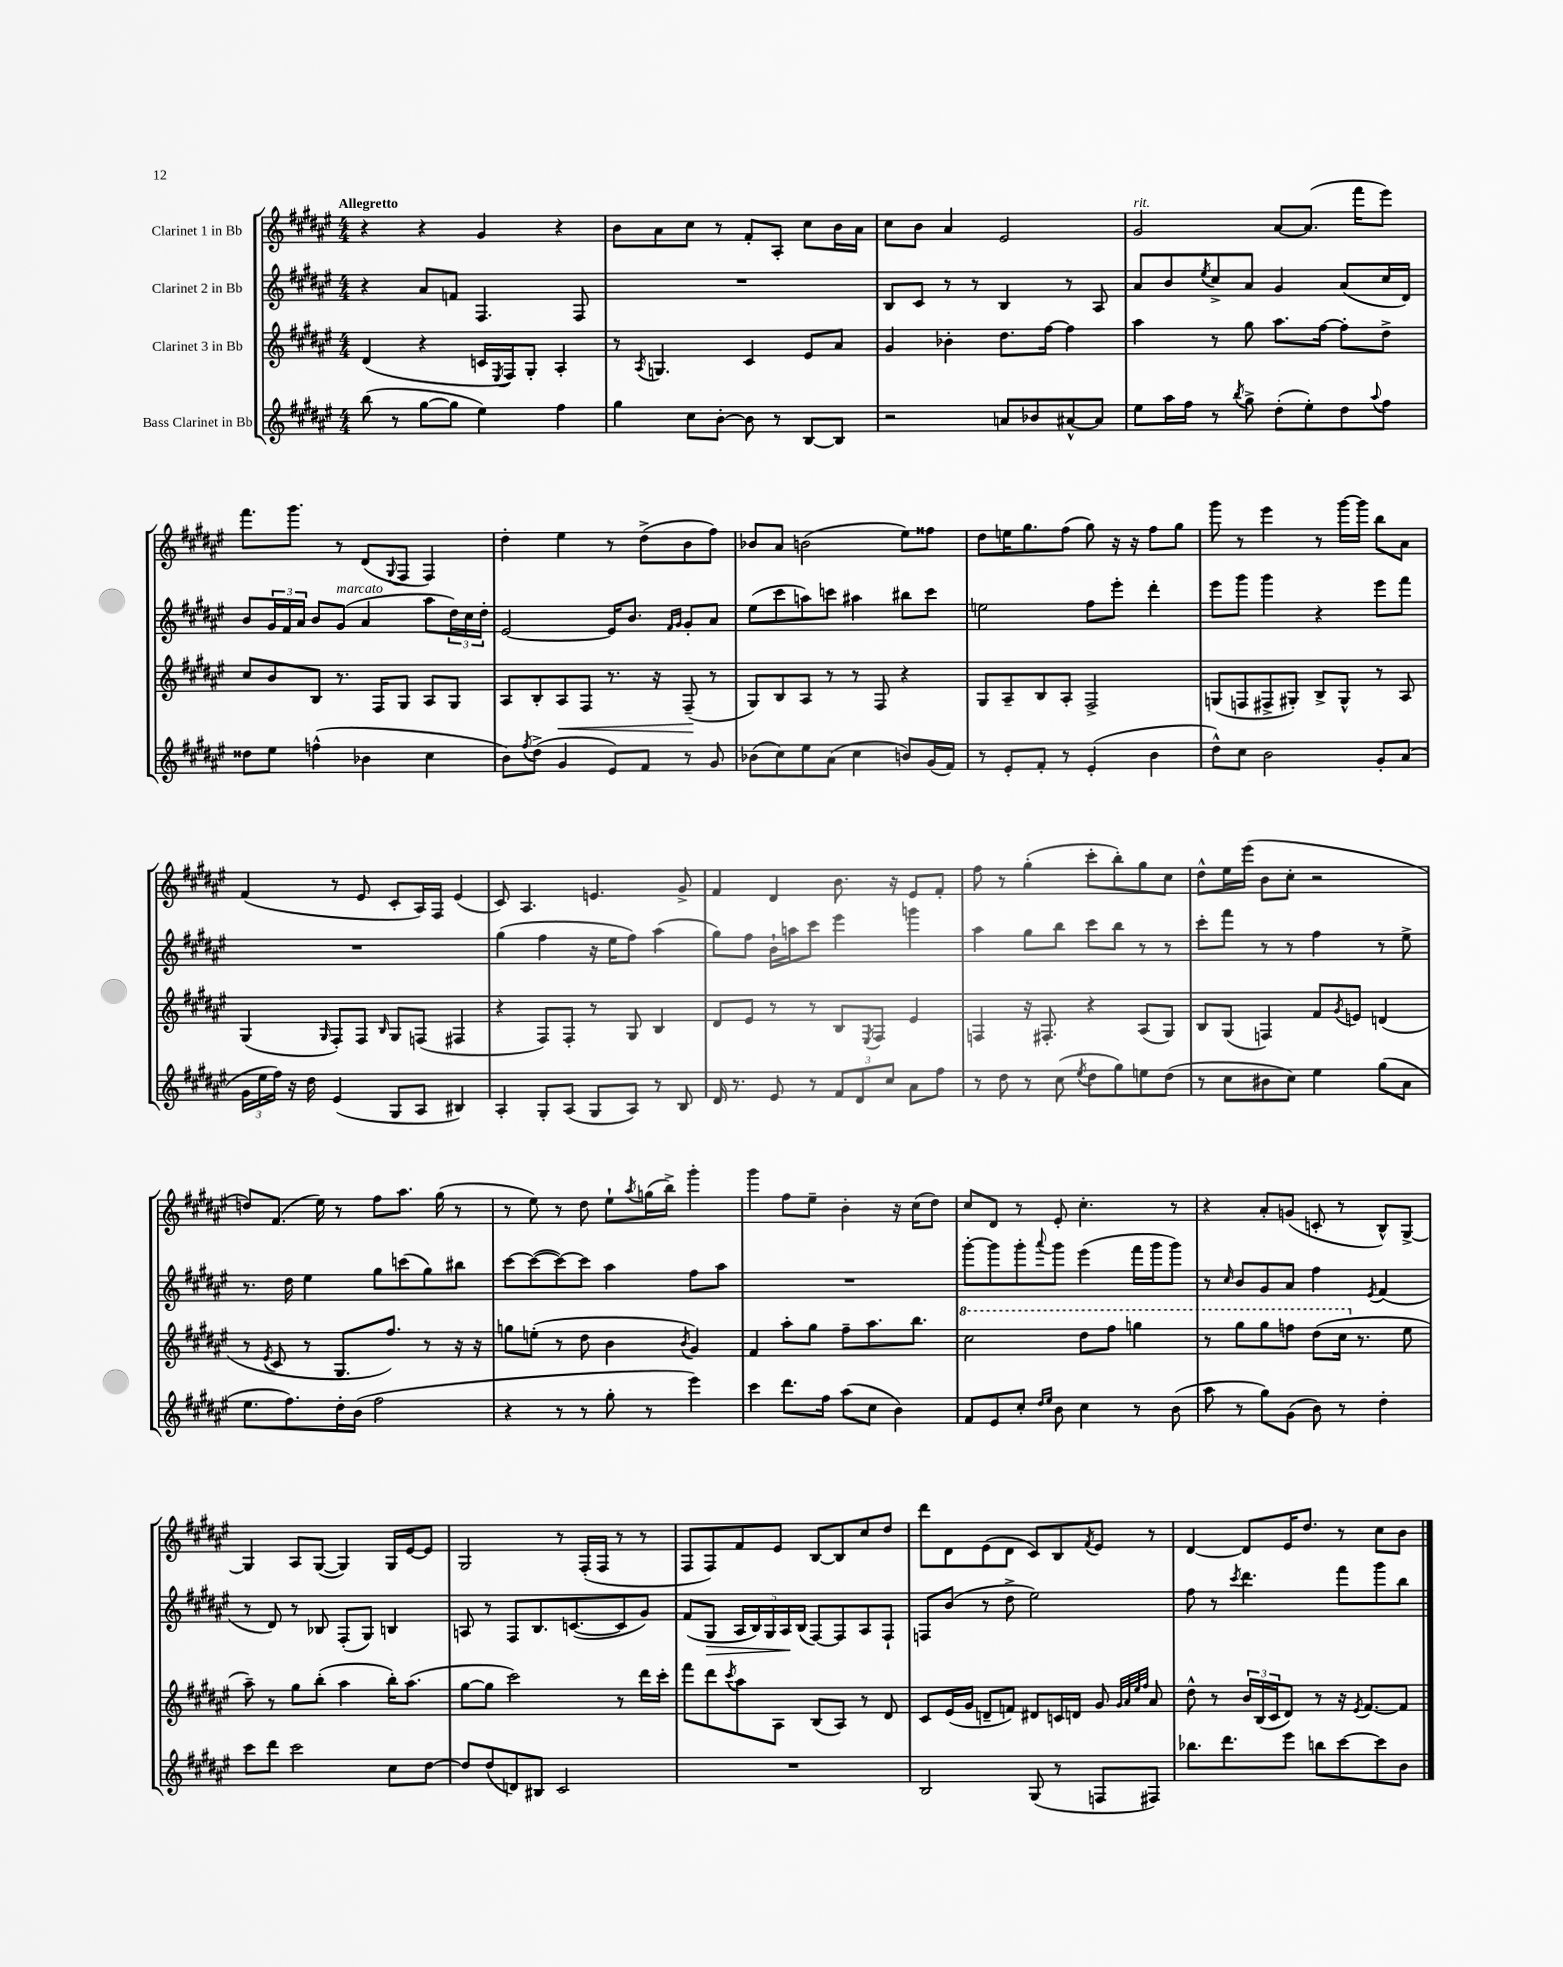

**kern	**kern	**kern	**kern
*staff4	*staff3	*staff2	*staff1
*clefG2	*clefG2	*clefG2	*clefG2
*k[f#c#g#d#a#e#]	*k[f#c#g#d#a#e#]	*k[f#c#g#d#a#e#]	*k[f#c#g#d#a#e#]
*M4/4	*M4/4	*M4/4	*M4/4
(8bb	(4d#	4r	4r
8r	.	.	.
[8gg#	4r	8a#	4r
8gg#]	.	8f	.
4ee#)	16c	4.F#	4g#
.	8qE#	.	.
.	16F#)	.	.
.	8G#'	.	.
4ff#	4A#'	.	4r
.	.	8F#	.
=	=	=	=
4gg#	8r	1r	8b
.	8qA#	.	.
.	4.G	.	8a#
8cc#	.	.	8cc#
[8b'	.	.	8r
8b]	4c#	.	8f#'
8r	.	.	8A#'
[8B	8e#	.	8cc#
8B]	8a#	.	16b
.	.	.	16a#
=	=	=	=
2r	4g#	8B	8cc#
.	.	8c#	8b
.	4b-'	8r	4a#
.	.	8r	.
8a	8.dd#	4B	2e#
8b-	.	.	.
.	[16ff#	.	.
[8a#^^	4ff#]	8r	.
8a#]	.	8A#	.
=	=	=	=
8ee#	4aa#	8a#	2g#
16aa#	.	8b	.
16ff#	.	.	.
.	.	8qee#	.
8r	8r	8cc#^	.
8qbb	.	.	.
8gg#^	8gg#	8a#	.
(8dd#'	8.aa#	4g#	[8a#
8ee#')	.	.	(8.a#]
.	[16ff#	.	.
8dd#	8ff#']	(8a#	.
.	.	.	16fff#
8qqaa#	.	.	.
8ff#	8dd#^	16cc#	8eee#)
.	.	16d#)	.
=	=	=	=
8dd##	8cc#	8b	8.fff#
8ee#	8b	24g#	.
.	.	24f#	.
.	.	.	8.ggg#
.	.	24a#	.
(4ff^^	8B	8b	.
.	8.r	(8g#	8r
4b-	.	4a#	(8d#
.	16F#	.	.
.	.	.	8qqG#
.	8G#	.	8F#
4cc#	8A#	8aa#	4F#)
.	8G#	24dd#)	.
.	.	24cc#	.
.	.	24dd#'	.
=	=	=	=
8b)	8A#	[2e#	4dd#'
8qff#	.	.	.
(8dd#^	8B'	.	.
4g#	8A#	.	4ee#
.	8F#	.	.
8e#)	8.r	16e#]	8r
.	.	8.b	.
8f#	.	.	(8dd#^
.	16r	.	.
.	.	16qqf#	.
.	.	16qqg#	.
8r	(8F#~	8g#'	8b
8g#	8r	8a#	8ff#)
=	=	=	=
(8b-	8G#)	(8ee#	8b-
8cc#)	8B	8ccc#	8a#
8ee#	8A#	8aa)	(2b
(8a#	8r	8ccc	.
4cc#	8r	4aa#	.
.	8F#	.	.
8b)	4r	8bb#	8ee#)
(16g#	.	8ccc	8ff##
16f#)	.	.	.
=	=	=	=
8r	8G#	2ee	8dd#
8e#'	8A#~	.	16ee
.	.	.	8.gg#
8f#'	8B	.	.
8r	8A#'	.	(8ff#
(4e#'	2F#^	8ff#	8gg#)
.	.	8eee#'	16r
.	.	.	16r
4b	.	4ddd#'	8ff#
.	.	.	8gg#
=	=	=	=
8dd#^^)	(8G	8eee#	8ggg#
8cc#	8F	8ggg#	8r
2b	8F#^	4ggg#	4eee#
.	8G#')	.	.
.	8B^	4r	8r
.	8G#^^	.	[16ggg#
.	.	.	16ggg#]
8g#'	8r	8eee#	8bb
(8a#	8A#	8fff#	8a#
=	=	=	=
24g#	(4G#	1r	(4f#
24ee#	.	.	.
24ff#)	.	.	.
16r	.	.	.
16dd#	.	.	.
.	16qqG#	.	.
(4e#	8F#')	.	8r
.	8F#	.	8e#
.	16qqB	.	.
8G#	8G#	.	8c#'
8A#	(8F	.	16A#)
.	.	.	16F#
4B#)	4F#	.	(4e#
=	=	=	=
4A#'	4r	(4gg#	8c#)
.	.	.	4.A#
8G#'	8F#)	4ff#	.
(8A#	8F#'	.	.
8G#	8r	16r	4.e
.	.	16ee#	.
8A#)	8G#	8ff#)	.
8r	4B	(4aa#	.
8B	.	.	8g#^
=	=	=	=
16d#	8d#	8gg#)	4f#
8.r	.	.	.
.	8e#	8ff#	.
8e#	8r	16b`	4d#
.	.	16aa	.
8r	8r	8ccc#	.
12f#	8B	4eee#	8.b
12d#	.	.	.
.	8qE#	.	.
.	8F#	.	.
12cc#	.	.	.
.	.	.	16r
8a#	4e#	4ggg	8e#
8ff#	.	.	8f#'
=	=	=	=
8r	4F	4aa#	8ff#
8dd#	.	.	8r
8r	16r	8gg#	(4gg#'
.	8.F#'	.	.
(8cc#	.	8bb	.
8qee#	.	.	.
8dd#	4r	8ccc#	8ccc#'
8gg#)	.	8bb	8bb')
8ee	(8A#	8r	8gg#
(8dd#	8G#)	8r	8cc#
=	=	=	=
8r	8B	8ccc#'	8dd#^^
8cc#	(8G#	8fff#	16ee#
.	.	.	(16eee#
8b#	4F)	8r	8b
8cc#)	.	8r	8cc#'
4ee#	8f#	4ff#	2r
.	8qg#	.	.
.	8e	.	.
(8gg#	(4d	8r	.
8a#	.	8ee#^	.
=	=	=	=
8.ee#	8r	8.r	8dd)
.	8qe#	.	.
.	8c#	.	(8.f#
8.ff#)	.	16dd#	.
.	8r	4ee#	.
.	.	.	16ee#)
16dd#'	8.G#	.	8r
(16b	.	.	.
2ff#	.	8gg#	8ff#
.	8.ff#)	.	.
.	.	(8ccc	8.aa#
.	8r	8gg#)	.
.	.	.	(16gg#
.	16r	8bb#	8r
.	16r	.	.
=	=	=	=
4r	8gg	[8ccc#	8r
.	(8ee'	(8ccc#_	8ee#)
8r	8r	8ccc#_)	8r
8r	8dd#	8ccc#]	8dd#
8gg#'	4b	4aa#	8ee#`
.	.	.	8qaa#
8r	.	.	(16gg
.	.	.	16bb^)
.	8qb	.	.
4eee#)	4g#)	8ff#	4ggg#'
.	.	8aa#	.
=	=	=	=
4ccc#	4f#	1r	4ggg#
8.ddd#	8aa#'	.	8ff#
.	8gg#	.	8ee#~
16ff#	.	.	.
(8aa#	8ff#~	.	4b'
8cc#	8.aa#	.	.
4b)	.	.	16r
.	8.bb	.	(16cc#
.	.	.	8dd#)
=	=	=	=
8f#	2ccc#	[8ggg#'	8cc#
8e#	.	8ggg#]	8d#
8cc#'	.	8ggg#'	8r
16qqdd#	.	.	.
16qqee#	.	8qqaaa#	.
8b	.	8ggg#	8e#'
4cc#	8ddd#	(4eee#	4.cc#'
.	8fff#	.	.
8r	4ggg	16fff#	.
.	.	16ggg#	.
(8b	.	8ggg#)	8r
=	=	=	=
8aa#	8r	8r	4r
.	.	16qqcc#	.
8r	8ggg#	8b	.
8gg#)	8ggg#	8g#	8a#'
(8g#	8fff	8a#	(8g
8b)	(8ddd#	4ff#	8c'
8r	16ccc#	.	8r
.	8.r	.	.
.	.	8qe#	.
4dd#'	.	(4f#	8B^^)
.	8ee#	.	[8G#^
=	=	=	=
8ccc#	8aa#~)	8r	4G#]
8ddd#	8r	8d#)	.
2ccc#	8gg#	8r	8A#
.	(8bb'	8B-	([8G#
.	4aa#	(8F#'	4G#])
.	.	8G#)	.
8cc#	16bb')	4B	16G#
.	(8.aa#	.	[16e#
[8dd#	.	.	8e#]
=	=	=	=
8dd#]	[8gg#	8A	2G#
(8dd#	8gg#]	8r	.
8d)	2ccc#)	8F#	.
8B#	.	8.B	.
2c#	.	.	8r
.	.	([8.c	.
.	.	.	(16F#'
.	.	.	16F#
.	8r	8c]	8r
.	16ddd#	8g#)	8r
.	16ccc#'	.	.
=	=	=	=
1r	8fff#	(8f#	8F#
.	8ddd#	8G#	8F#)
.	8qccc#	.	.
.	8aa#	20A#	8f#
.	.	20B)	.
.	.	20G#	.
.	8A#	.	8e#
.	.	20A#	.
.	.	(20B	.
.	(8B	[8F#)	[8B
.	8A#)	8F#]	8B]
.	8r	8A#	8cc#
.	8d#	8F#`	8dd#
=	=	=	=
2B	8c#	8F	8ddd#
.	(16e#	(8b	8d#
.	16g#	.	.
.	8d~	8r	(8e#
.	8f)	8dd#^	8d#
(8G#	8d#	2ee#)	8c#)
8r	16c	.	8B
.	16d	.	.
.	.	.	8qf#
8F	8g#	.	8e#
.	32qqg#	.	.
.	32qqa#	.	.
.	32qqee#	.	.
.	32qqff#	.	.
8F#)	8a#	.	8r
=	=	=	=
8.bb-	8dd#^^	8ff#	[4d#
.	8r	8r	.
8.ddd#	.	.	.
.	.	8qccc#	.
.	24b	4.ddd#	8d#]
.	(24B	.	.
.	24c#	.	.
8eee#	8d#)	.	16e#
.	.	.	8.dd#
8bb	8r	.	.
[8ccc#	16r	8fff#	8r
.	8qe#	.	.
.	[8.f#	.	.
8ccc#]	.	8ggg#	8cc#
8b	8f#]	8bb	8b
==	==	==	==
*-	*-	*-	*-
